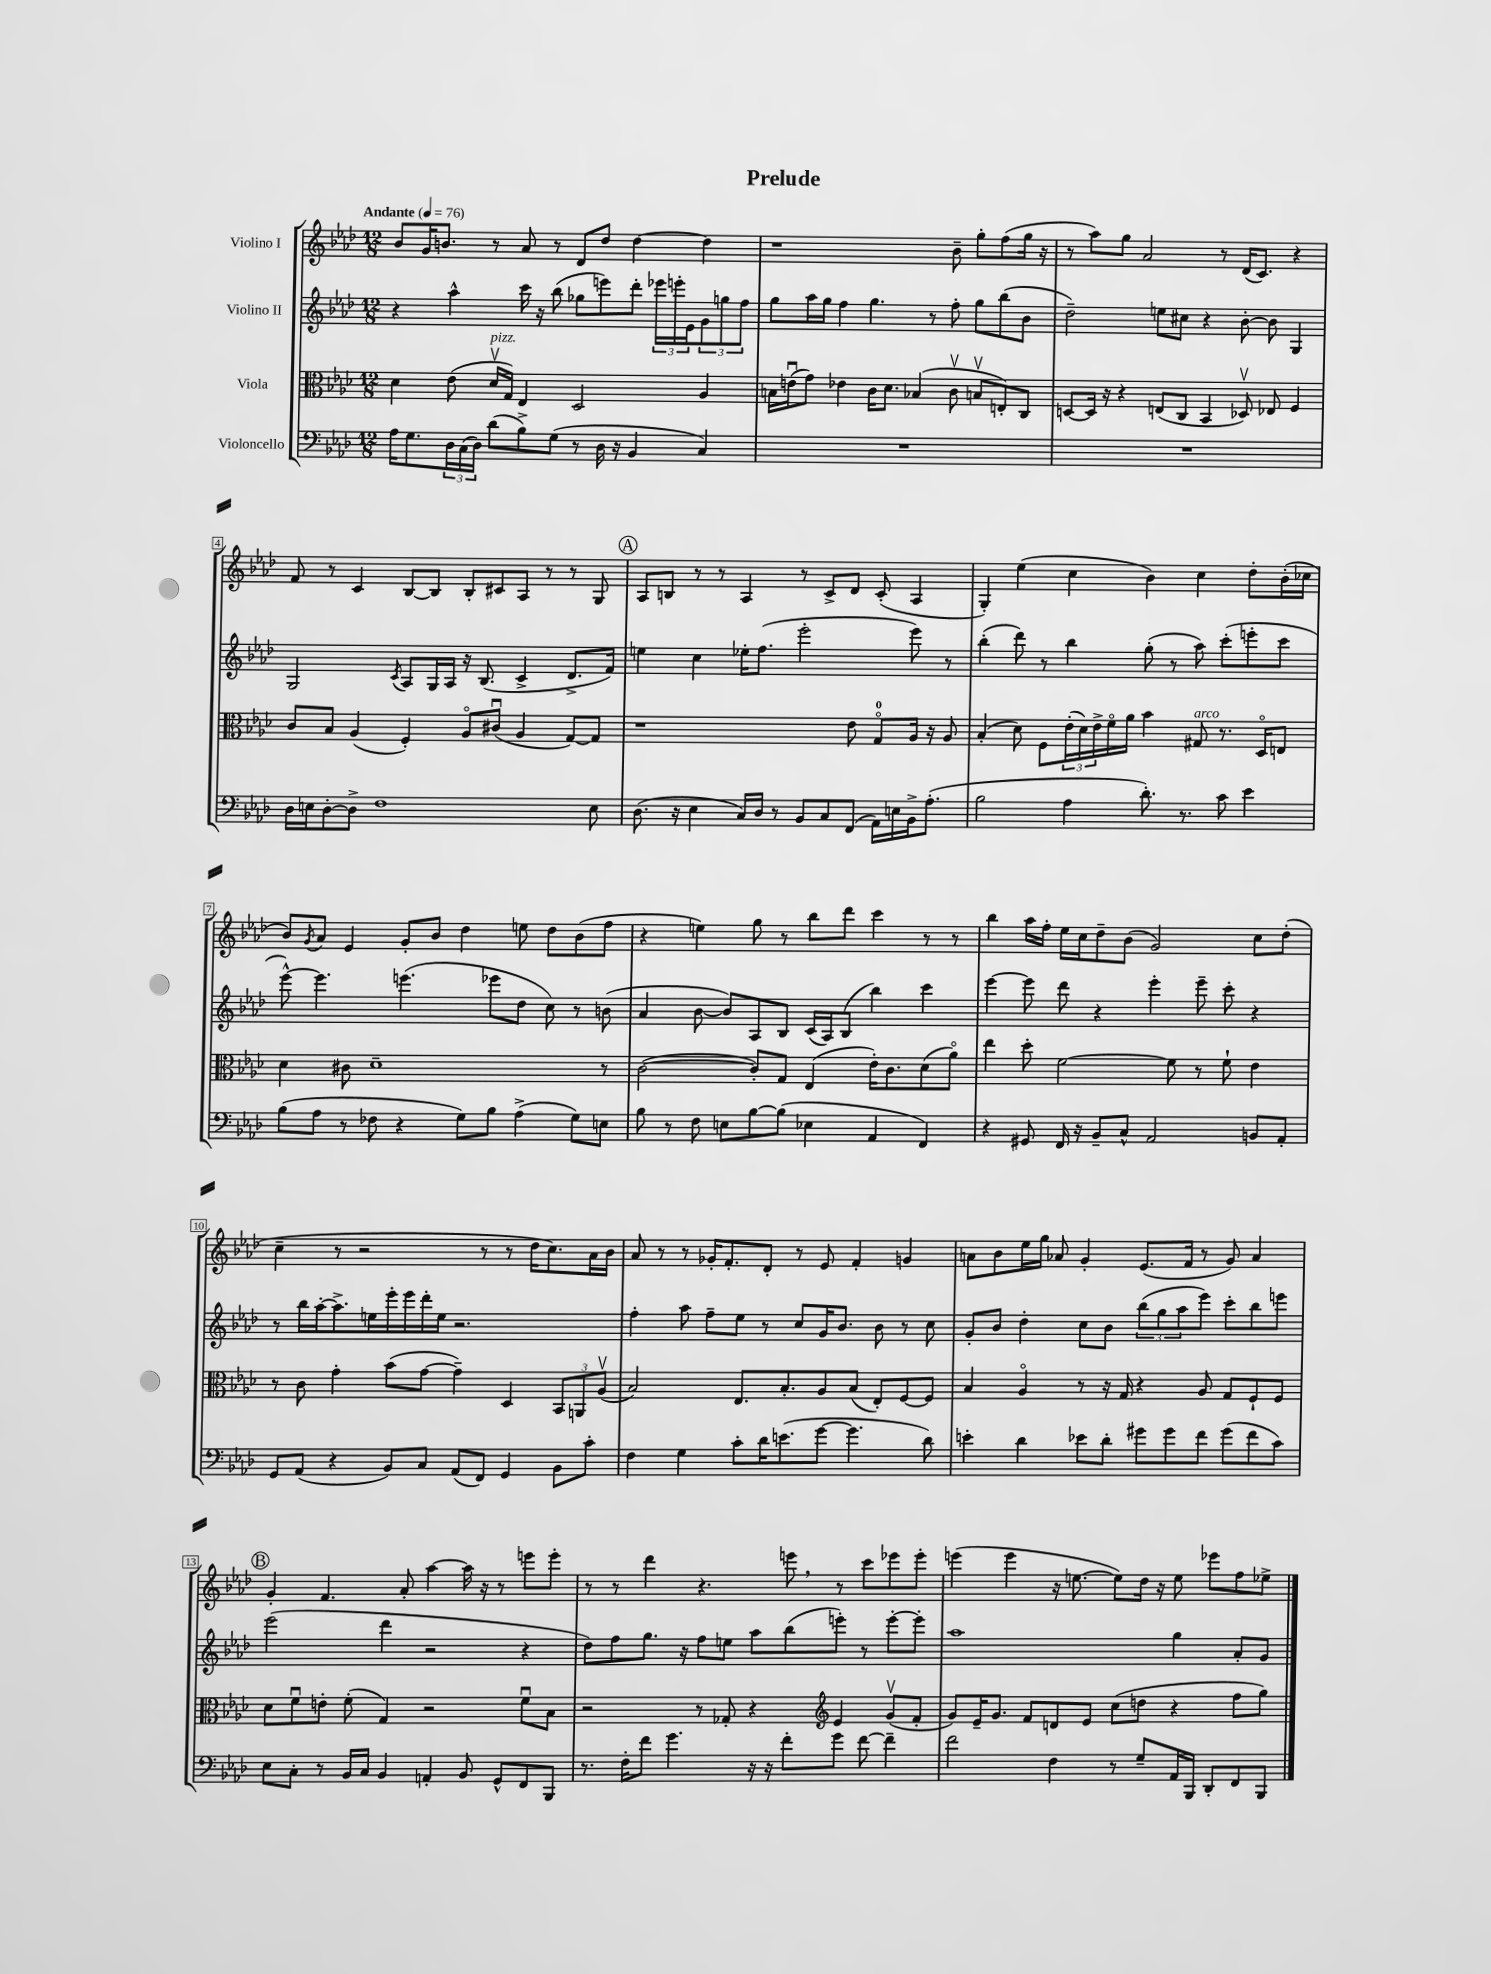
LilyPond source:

\header { title = "Prelude" }
<<
\new StaffGroup <<
\new Staff = "s0" \with { instrumentName = "Violino I" } {
    \clef treble \key aes \major \numericTimeSignature \time 12/8 \tempo "Andante" 4 = 76
    bes'8 g'16 b'8. r8 aes'8 r8 des'8 des''8 des''4~ des''4 |
    r1 bes'8-- g''8-. f''8( g''16 r16 |
    r8 aes''8) g''8 aes'2 r8 des'16( c'8.) r4 |
    f'8 r8 c'4 bes8~ bes8 bes8-. cis'8 aes8 r8 r8 g8 |
    \mark \markup { \circle "A" } aes8 b8 r8 r8 aes4 r8 c'8-> des'8 c'8-.( aes4 |
    g4-.) ees''4( c''4 bes'4) c''4 des''8-. bes'16-.( ces''16 |
    bes'8) \acciaccatura { g'8 } aes'8 ees'4 g'8-. bes'8 des''4 e''8 des''8 bes'8( f''8 |
    r4 e''4) g''8 r8 bes''8 des'''8 c'''4 r8 r8 |
    bes''4 aes''16 f''16-. ees''16 c''16 des''8-- bes'8( g'2) c''8 des''8-.( |
    c''4-- r8 r2 r8 r8 des''16 c''8.) aes'16 bes'16 |
    aes'8 r8 r8 ges'16-. f'8.-. des'8-. r8 ees'8 f'4-. g'4 |
    a'8 bes'8 ees''16 g''16 aes'8 g'4-. ees'8.( f'16 r8 g'8) aes'4 |
    \mark \markup { \circle "B" } g'4-. f'4. aes'8-. aes''4~ aes''16 r16 r8 e'''8 e'''8-. |
    r8 r8 des'''4 r4. e'''8 \breathe r8 c'''8 ees'''8 ees'''8-. |
    e'''4( e'''4 r16 e''8.~ e''8) des''16 r16 e''8 ees'''8 f''8 ees''8-> \bar "|." |
}
\new Staff = "s1" \with { instrumentName = "Violino II" } {
    \clef treble \key aes \major \numericTimeSignature \time 12/8
    r4 aes''4-^ c'''16 r16 bes''8( ges''8 e'''8) des'''8-. \tuplet 3/2 { ees'''16 e'''16-. ees'16 } \tuplet 3/2 { g'8 g''8 f''8 } |
    g''8 aes''16 g''16 f''4 g''4. r8 f''8-. g''8 bes''8( bes'8 |
    des''2--) e''8 cis''8 r4 bes'8~-. bes'8 g4 |
    g2 \acciaccatura { c'8 } aes8 g16 aes16 r16 bes8.( c'4-> des'8.-> f'16) |
    \mark \markup { \circle "A" } e''4 c''4 ees''16-. f''8.( ees'''2-. ees'''8) r8 |
    bes''4-.( des'''8) r8 bes''4 g''8-.( r8 aes''8) c'''8-.( e'''8-. c'''8 |
    ees'''8~-^) ees'''4. e'''4.( ees'''8 des''8 c''8) r8 b'8( |
    aes'4 bes'8~ bes'8) aes8 bes8 c'16( aes16) bes8( bes''4) c'''4 |
    ees'''4~ ees'''8 des'''8 r4 ees'''4-. ees'''8-- c'''8-. r4 |
    r8 bes''16 aes''16~-. aes''8.-> e''16 ees'''16-. ees'''16 des'''16-. e''16 r2. |
    f''4-. aes''8 f''8-- ees''8 r8 c''8 g'16 bes'8. bes'8 r8 c''8 |
    g'8-. bes'8 des''4-. c''8 bes'8 \tuplet 3/2 { bes''8( g''8 aes''8 } ees'''8) c'''8-. bes''8 e'''8 |
    \mark \markup { \circle "B" } ees'''2( des'''4 r2 r4 |
    des''8) f''8 g''8. r16 f''8 e''8 aes''8 bes''8( e'''8-.) r8 e'''8~-. e'''8-. |
    aes''1 g''4 aes'8-. g'8 \bar "|." |
}
\new Staff = "s2" \with { instrumentName = "Viola" } {
    \clef alto \key aes \major \numericTimeSignature \time 12/8
    des'4 ees'8( des'16\upbow^\markup { \italic "pizz." } g16) ees4 des2 aes4 |
    b16 e'16\downbow( g'8) ees'4 c'16 des'8. bes4( c'8\upbow b8\upbow e8-.) c8 |
    d8~ d16 r16 r4 e8( c8 bes,4 des8\upbow) ees8 f4 |
    c'8 bes8 aes4( f4-.) aes8\flageolet cis'8\downbow( aes4 g8~) g8 |
    \mark \markup { \circle "A" } r1 ees'8 g8-0\flageolet aes16 r16 aes8 |
    bes4-.( des'8) f8 \tuplet 3/2 { ees'16-.( des'16) ees'16-> } f'16\flageolet aes'16 bes'4 gis8^\markup { \italic "arco" } r8. des16\flageolet e8 |
    des'4 cis'8 des'1-- r8 |
    c'2~( c'8-.) g8 ees4( ees'16-.) c'8. des'8( aes'8\flageolet) |
    ees''4 des''8-. f'2~ f'8 r8 f'8-! ees'4 |
    r8 c'8 g'4-. bes'8( g'8~ g'4--) des4 \tuplet 3/2 { bes,8 a,8 aes8\upbow( } |
    bes2) ees8. bes8.-. aes8 bes8( ees8-.) f8~ f8 |
    bes4 aes4\flageolet r8 r16 g16 r4 aes8 g8 f8-! f8 |
    \mark \markup { \circle "B" } des'8 f'8\downbow e'8-. f'8-.( g4) r2 f'8\downbow bes8 |
    r2 r8 ges8-. r4 \clef treble ees'4 g'8\upbow( f'8-. |
    g'8) ees'16-- g'8. f'8 d'8 ees'8 c''8( d''8 r4 f''8 g''8) \bar "|." |
}
\new Staff = "s3" \with { instrumentName = "Violoncello" } {
    \clef bass \key aes \major \numericTimeSignature \time 12/8
    aes16 g8. \tuplet 3/2 { des16 c16( des16) } des'8( bes8->) g8( r8 des16 r16 bes,4 c4) |
    R1. |
    R1. |
    des16 e16 des8~-. des8-> f1 e8 |
    \mark \markup { \circle "A" } des8.( r16 ees4 c16) des16 r8 bes,8 c8 f,8( aes,16) e16 bes,16-> aes8.-.( |
    bes2 aes4 des'8.-.) r8. c'8 ees'4 |
    bes8( aes8 r8 fes8 r4 g8) bes8 aes4->( g8) e8 |
    bes8 r8 f8 e8 bes8~ bes8( ees4 aes,4 f,4) |
    r4 gis,8 f,16 r16 bes,8-- c8-^ aes,2 b,8 aes,8-. |
    g,8 aes,8( r4 bes,8) c8 aes,8( f,8) g,4 bes,8 c'8-. |
    f4 g4 c'8-. des'16 e'8.( g'8~ g'4. des'8) |
    e'4-. des'4 ees'8 des'8-. gis'8 gis'8 f'8 gis'8( f'8 c'8) |
    \mark \markup { \circle "B" } ees8 c8-. r8 bes,16 c16 bes,4 a,4-. bes,8 g,8-^ f,8 bes,,8 |
    r8. f16-. f'8 g'4. r16 r16 f'8-. g'8 f'8~ f'4-- |
    f'2 f4 r8 g8-- aes,16 bes,,16 des,8-. f,8 bes,,8 \bar "|." |
}
>>
>>
\layout { \context { \Score \override BarNumber.stencil = #(make-stencil-boxer 0.1 0.3 ly:text-interface::print) } }
